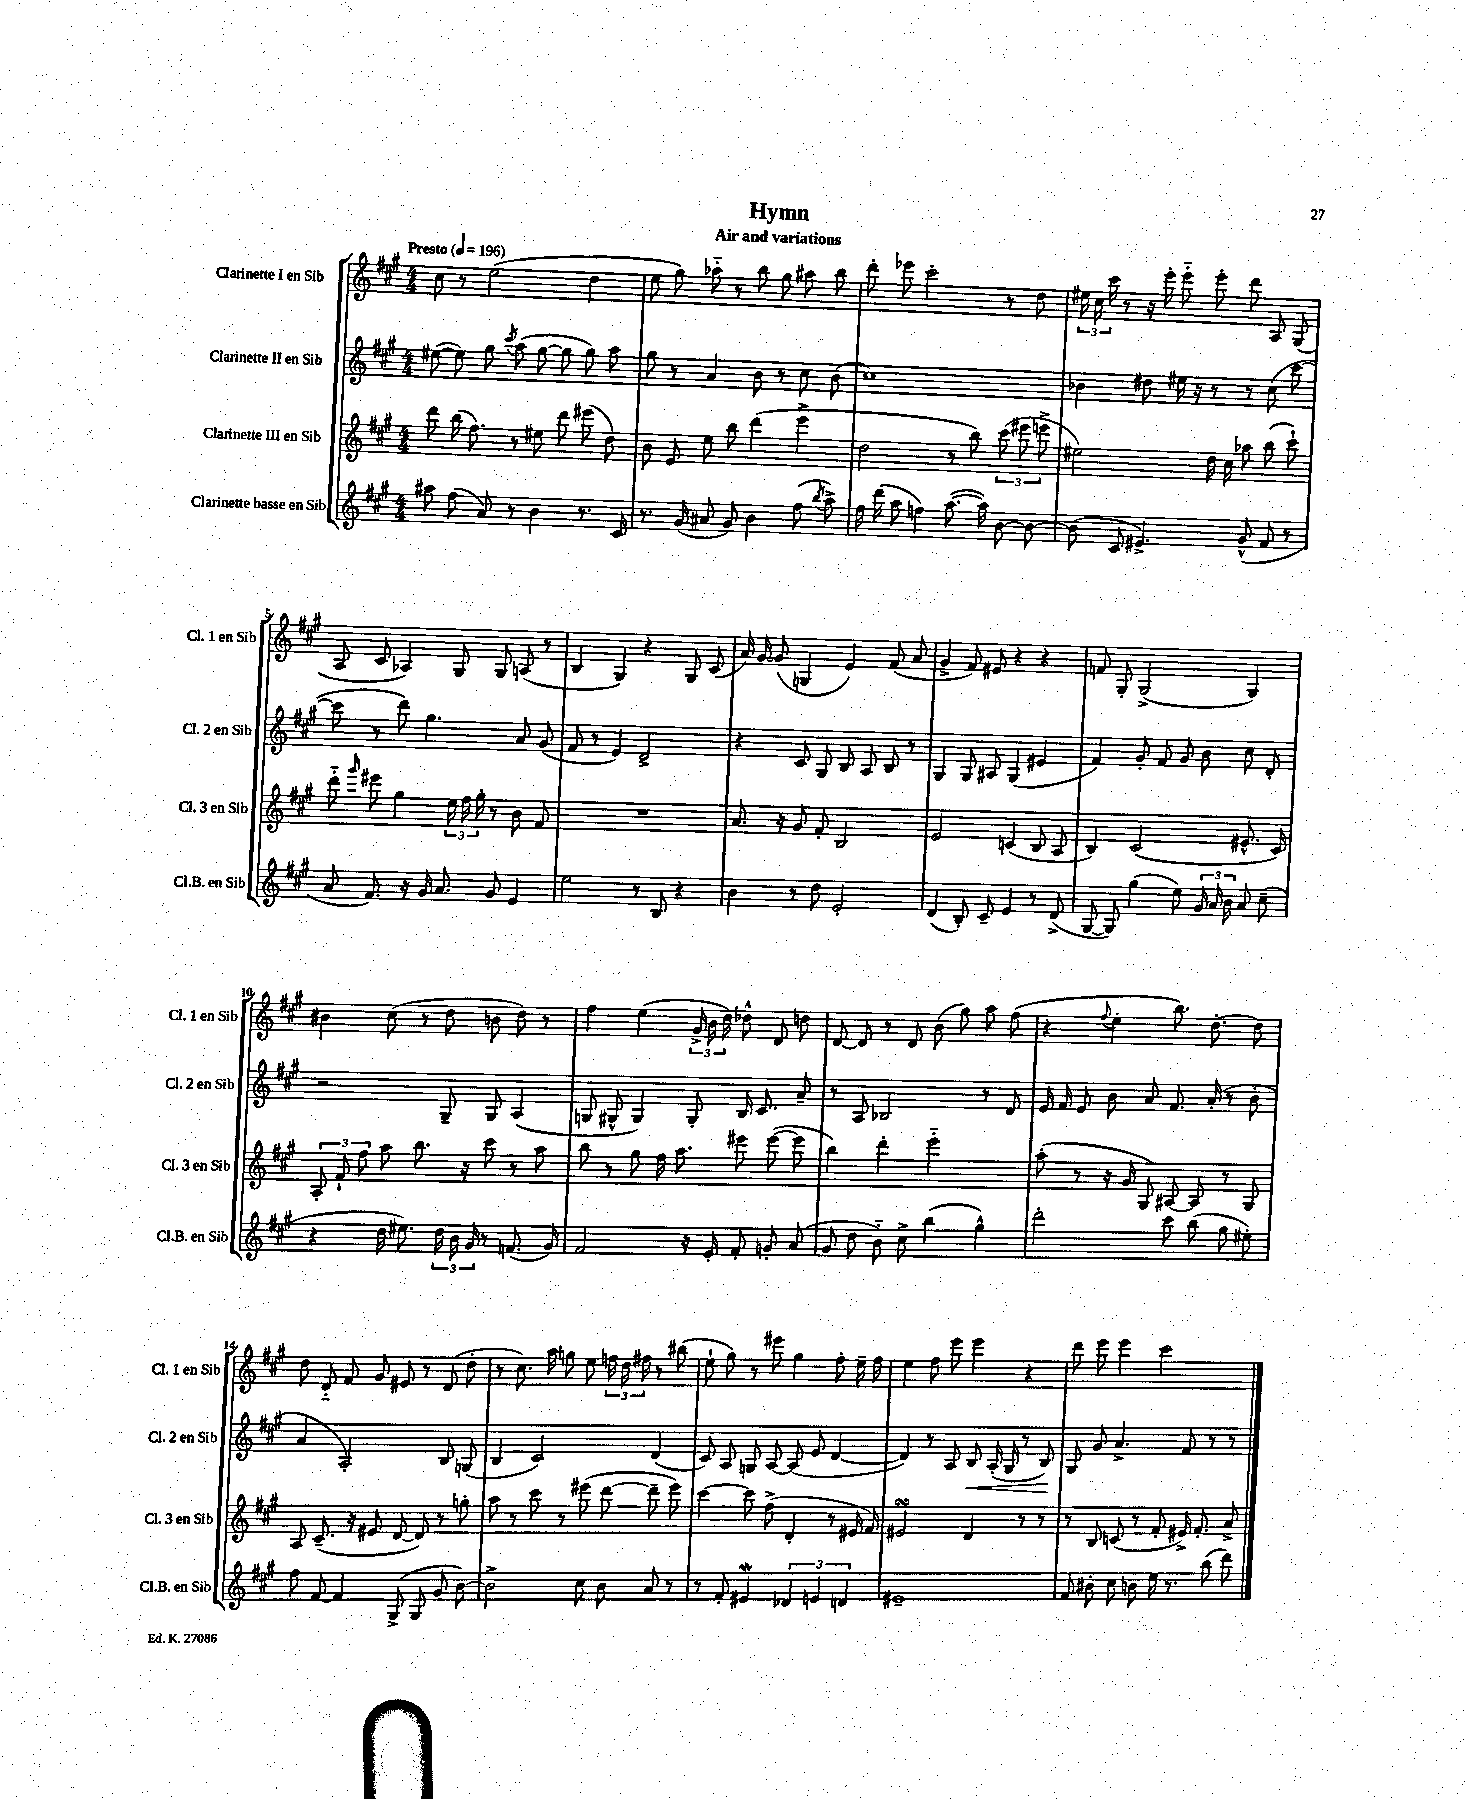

**kern	**kern	**kern	**dynam	**kern
*part4	*part3	*part2	*part2	*part1
*staff4	*staff3	*staff2	*staff2	*staff1
*I"Clarinette basse en Sib	*I"Clarinette III en Sib	*I"Clarinette II en Sib	*	*I"Clarinette I en Sib
*I'Cl.B. en Sib	*I'Cl. 3 en Sib	*I'Cl. 2 en Sib	*	*I'Cl. 1 en Sib
*clefG2	*clefG2	*clefG2	*	*clefG2
*k[f#c#g#]	*k[f#c#g#]	*k[f#c#g#]	*	*k[f#c#g#]
*M4/4	*M4/4	*M4/4	*	*M4/4
*MM196	*MM196	*MM196	*	*MM196
=1	=1	=1	=1	=1
!	!	!	!	!LO:TX:a:B:t=Presto
8aa#X\	8ddd\	([8ee#X\	.	8cc#\
(8ff#\	(16bb\	8ee#\])	.	8r
.	8.ff#\)	.	.	.
8a/)	.	8gg#\	.	(2ee\
.	.	8qccc#/	.	.
8r	8r	(8aa\	.	.
4b\	8ee#X\	[8gg#\	.	.
.	8ddd\	8gg#\]	.	.
8.r	(8eee#X\	8gg#\)	.	4dd\
.	8dd\)	8aa\	.	.
16c#/	.	.	.	.
=2	=2	=2	=2	=2
8.r	8b\	8gg#\	.	8ee\
.	8e/	8r	.	8gg#\)
(16g#/	.	.	.	.
8a#X/	8ee\	4a/	.	8aa-X\
8g#/)	8bb\	.	.	8r
4b\	(4ddd\	8b\	.	8bb\
.	.	8r	.	8gg#\
(8ff#\	4eee^\	8cc#\	.	8aa#X\
8qbb/	.	.	.	.
8aa^\)	.	(8b\	.	8bb\
=3	=3	=3	=3	=3
16ff#\	2dd\	1cc#)	.	8ddd'\
(16ddd\	.	.	.	.
8aa\	.	.	.	8eee-X\
4ffn\)	.	.	.	2ccc#'\
([8.aa\	8r	.	.	.
.	8bb\)	.	.	.
16aa\])	.	.	.	.
[8b\	(12ccc#\	.	.	8r
.	12eee#X\	.	.	.
8b\_	.	.	.	8dd\
.	12eeen^\	.	.	.
=4	=4	=4	=4	=4
(8b\]	2ee#X\)	4b-X\	.	24ee#X\
.	.	.	.	24cc#\
.	.	.	.	24ccc#\
8c#/	.	.	.	8r
4.e#X^/)	.	8dd#X\	.	16r
.	.	.	.	16eee'\
.	.	16ee#X\	.	8eee\
.	.	16r	.	.
.	16dd\	8r	.	8eee'\
.	16cc#\	.	.	.
(8g#^^/	8aa-X\	8r	.	8ddd\
8f#/	(8bb\	(8cc#\	.	8A/
8r	8ccc#`\)	[8ccc#\	.	(8G#/
!!LO:LB:g=z
=5	=5	=5	=5	=5
8a/	8ddd\	8ccc#\]	.	8A/
.	16qqggg#/	.	.	.
8.f#/)	8eee#X\	8r	.	8c#/
.	4gg#\	8ddd\)	.	4A-X/)
16r	.	.	.	.
16g#/	.	4.gg#\	.	.
8.a/	.	.	.	.
.	24ee\	.	.	8G#/
.	24ff#\	.	.	.
.	24gg#'\	.	.	.
8g#/	8r	.	.	8G#/
4e/	8b\	8a/	.	(8An/
.	8f#/	(8g#/	.	8r
=6	=6	=6	=6	=6
2ee\	1r	8f#/	.	4B/
.	.	8r	.	.
.	.	4e/)	.	4G#/)
8r	.	2d^/	.	4r
8B/	.	.	.	.
4r	.	.	.	8G#/
.	.	.	.	(8c#/
=7	=7	=7	=7	=7
4b\	8.a/	4r	.	16a/)
.	.	.	.	[16g#/
.	.	.	.	(8g#/]
.	16r	.	.	.
8r	8g#/	8c#/	.	4Gn/
8dd\	8f#'/	8G#/	.	.
2e'/	2B/	8B/	.	4e/)
.	.	8A/	.	.
.	.	8B/	.	(8f#/
.	.	8r	.	8a/
=8	=8	=8	=8	=8
(4d/	2e/	4G#/	.	4g#^/
8B'/)	.	8G#/	.	8f#/)
8c#~/	.	8A#X/	.	8e#X/
4e/	(4cn/	(4G#/	.	4r
8r	8B/	4e#X/	.	4r
(8d^/	8A/	.	.	.
=9	=9	=9	=9	=9
[8G#/	4B/)	4f#/)	.	8fn/
8G#/])	.	.	.	8G#'/
(4gg#\	(2c#/	8g#'/	.	(2G#^/
.	.	8f#/	.	.
8ee\)	.	8g#/	.	.
24g#/	.	8b\	.	.
24a/	.	.	.	.
24b\	.	.	.	.
8a/	8.e#X^^/	8cc#\	.	4G#/)
(8cc#~\	.	8d'/	.	.
.	16c#/)	.	.	.
!!LO:LB:g=z
=10	=10	=10	=10	=10
4r	12A'/	2r	.	4b#X\
.	12f#`/	.	.	.
.	12ff#\	.	.	.
16dd\	8aa\	.	.	(8cc#\
8.ee#X\)	.	.	.	.
.	8.bb\	.	.	8r
24dd\	.	8G#~/	.	8dd\
24b\	.	.	.	.
.	16r	.	.	.
24g#/	.	.	.	.
8r	8ccc#\	8G#/	.	8bn\
(8.fn/	8r	(4A/	.	8dd\)
.	8aa\	.	.	8r
16g#/)	.	.	.	.
=11	=11	=11	=11	=11
2f#/	8bb\	8Gn/	.	4ff#\
.	8r	8G#X^^/	.	.
.	8gg#\	4G#/)	.	(4ee\
.	16ff#\	.	.	.
.	8.aa\	.	.	.
16r	.	8G#'/	.	24g#^/
.	.	.	.	24b\
16e'/	.	.	.	.
.	.	.	.	24dd\)
8f#'/	8eee#X\	16B/	.	8dd-X^^\
.	.	8.c#/	.	.
8gn'/	([8eee#\	.	.	8d/
(8a/	8eee#\]	8a~/	.	8ddn\
=12	=12	=12	=12	=12
8g#/	4bb\)	8r	.	[8d/
8dd\	.	8A/	.	8d/]
8b\)	4ddd'\	2B-X/	.	8r
8cc#^\	.	.	.	8d/
(4bb\	2eee\	.	.	(8b\
.	.	.	.	8gg#\)
4gg#^^\)	.	8r	.	8aa\
.	.	8d/	.	(8ff#\
=13	=13	=13	=13	=13
2ddd'\	(8aa'\	16e/	.	4r
.	.	16f#/	.	.
.	8r	8e/	.	.
.	.	.	.	8qqff#/
.	16r	8b\	.	4ee'\
.	16g#/	.	.	.
.	8G#/)	8a/	.	.
8ccc#\	[8A#X/	8.f#/	.	8.bb\)
(8bb\	8A#/]	.	.	.
.	.	(16a'/	.	[8.dd'\
8gg#\	8r	8r	.	.
8ee#X'\)	8G#/	8b'\	.	8dd\]
!!LO:LB:g=z
=14	=14	=14	=14	=14
8ff#\	8A/	4a/	.	8dd\
[8f#/	(8.c#~/	.	.	8d/
4f#/]	.	2A'/)	.	8f#/
.	16r	.	.	.
.	8e#X/	.	.	8g#/
(8G#^/	[8d/	.	.	8e#X/
8G#/	8d/])	.	.	8r
8g#/	8r	8B/	.	(8d/
[8b\)	8ggn'\	(8Gn/	.	8dd'\
=15	=15	=15	=15	=15
2b^\]	8aa\	4B/	.	8r
.	8r	.	.	8.cc#\)
.	8ccc#\	2c#/)	.	.
.	.	.	.	16aa\
.	8r	.	.	8ggn\
8cc#\	(8eee#X\	.	.	8ee\
8b\	[8ddd\	.	.	24ffn\
.	.	.	.	24dd\
.	.	.	.	24ff#X\
8a/	8ddd~\]	(4d/	.	8r
8r	8eee#\)	.	.	(8bb#X\
=16	=16	=16	=16	=16
8r	[4ccc#\	8c#/)	.	8ee`\
8f#'/	.	8A/	.	8gg#\)
4e#XW/	8ccc#\]	8Gn/	.	8r
.	(8ff#^\	[8A/	.	8eee#X\
6d-X/	4d'/	(8A/]	.	4gg#\
.	.	8e/	.	.
6en/	.	.	.	.
.	8r	[4d/	.	8ff#'\
6dn/	.	.	.	.
.	16e#X/	.	.	16ee~\
.	16f#/)	.	.	16ff#\
=17	=17	=17	=17	=17
1e#X~	2e#XsSsS/	4d/])	.	4ee\
.	.	8r	.	8ff#\
.	.	8A/	.	8eee\
!	!	!	!LO:HP:b	!
.	4d/	8B/	<	4eee\
.	.	(16A'/	.	.
.	.	16G#/	.	.
.	8r	8r	.	4r
.	8r	8B/)	.	.
.	.	.	[	.
=18	=18	=18	=18	=18
8f#/	8r	8G#/	.	8ddd\
8b#X'\	8B/	8g#/	.	8eee\
8cc#\	(8cn/	4.a^/	.	4eee\
8bn\	8r	.	.	.
16ee\	8f#'/	.	.	2ccc#\
8.r	.	.	.	.
.	16e#X^/)	8f#/	.	.
.	8.f#'/	.	.	.
(8bb\	.	8r	.	.
8ddd\)	8a^/	8r	.	.
==	==	==	==	==
*-	*-	*-	*-	*-
